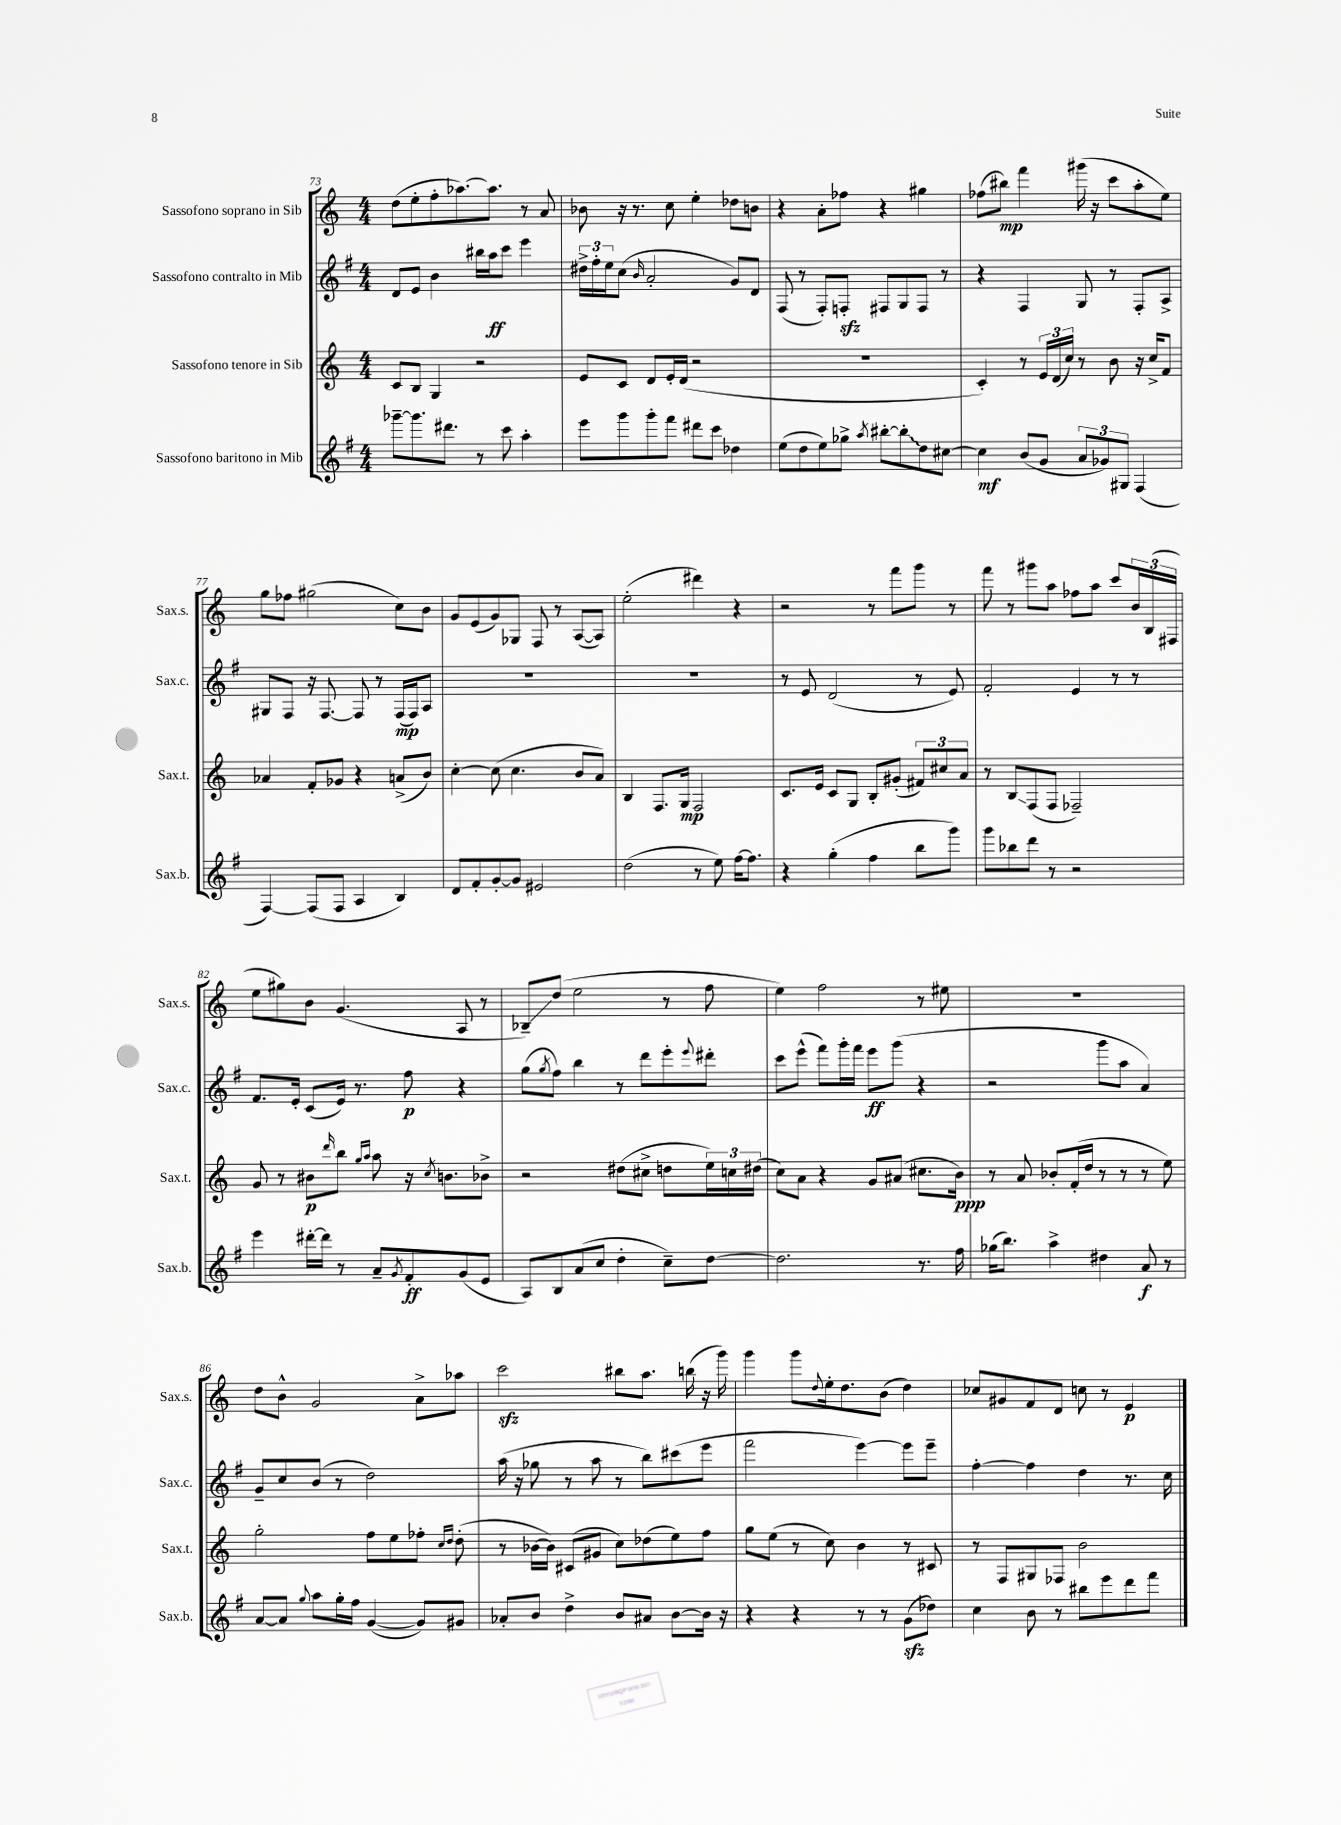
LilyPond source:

<<
\new StaffGroup <<
\new Staff = "s0" \with { instrumentName = "Sassofono soprano in Sib" shortInstrumentName = "Sax.s." } {
    \clef treble \key c \major \numericTimeSignature \time 4/4
    d''8( e''8-. f''8-. aes''8.~) aes''8. r8 a'8 |
    bes'8 r16 r8. c''8 e''4-. des''8 b'8 |
    r4 a'8-. fes''8 r4 gis''4 |
    fes''8( bis''8\mp) f'''4 gis'''16( r16 c'''8 a''8-. e''8) |
    g''8 fes''8 gis''2( c''8) b'8 |
    g'8 e'8( g'8) ges8 f8 r8 a8~( a8) |
    e''2-.( dis'''4) r4 |
    r2 r8 f'''8 g'''8 r8 |
    f'''8 r8 gis'''8 a''8 fes''8 a''8 c'''8 \tuplet 3/2 { b'16 b16( fis16 } |
    e''8 gis''8) b'8 g'4.( a8 r8 |
    bes8--\glissando) d''8( e''2 r8 f''8 |
    e''4) f''2 r8 eis''8 |
    R1 |
    d''8 b'8-^ g'2 a'8-> aes''8 |
    c'''2\sfz bis''8 a''8. b''16( r16 g'''16) |
    g'''4 g'''8 \appoggiatura { d''8 } e''16-. d''8. b'8( d''4) |
    ces''8 gis'8 f'8 d'8 c''8 r8 e'4\p \bar "|." |
}
\new Staff = "s1" \with { instrumentName = "Sassofono contralto in Mib" shortInstrumentName = "Sax.c." } {
    \clef treble \key g \major \numericTimeSignature \time 4/4
    d'8 e'8 b'4 bis''16 a''16\ff c'''8 e'''4 |
    \tuplet 3/2 { dis''16-> fis''16-. e''16 } c''8( \grace { b'16 } a'2-. g'8) d'8 |
    fis8( r8 fis8-.) f8-.\sfz fis8 g8 fis8 r8 |
    r4 fis4 g8 r8 fis8-. a8-> |
    gis8 fis8 r16 fis8.~ fis8 r8 fis16\mp( fis16) a8 |
    R1 |
    R1 |
    r8 e'8 d'2( r8 e'8) |
    fis'2-. e'4 r8 r8 |
    fis'8. e'16-. c'8( e'16) r8. fis''8\p r4 |
    g''8( \acciaccatura { g''8 } fis''8) b''4 r8 d'''8 e'''8-. \appoggiatura { e'''8 } dis'''8-. |
    c'''8 e'''8-^( fis'''8) g'''16-. fis'''16 e'''8\ff g'''8( r4 |
    r2 g'''8 a''8 a'4) |
    g'8-- c''8 b'8( r8 d''2) |
    a''16( r16 ges''8 r8 a''8 r8 b''8) cis'''8( e'''8 |
    fis'''2 e'''4~) e'''8 e'''8-- |
    fis''4~-. fis''4 d''4 r8. c''16 \bar "|." |
}
\new Staff = "s2" \with { instrumentName = "Sassofono tenore in Sib" shortInstrumentName = "Sax.t." } {
    \clef treble \key c \major \numericTimeSignature \time 4/4
    c'8 b8 g4 r2 |
    e'8 c'8 d'8 e'16-. d'16( r2 |
    R1 |
    c'4-.) r8 \tuplet 3/2 { e'16 d'16( c''16) } r8 b'8 r16 c''16-> f'8 |
    aes'4 f'8-. ges'8 r4 a'8->( b'8) |
    c''4~-. c''8( c''4. b'8 a'8) |
    b4 f8. g16\mp f2 |
    c'8. e'16 c'8 g8 b8-. gis'8-.( \tuplet 3/2 { fis'8) cis''8 a'8 } |
    r8 b8\glissando f8( f8 fes2--) |
    g'8 r8 bis'8\p \grace { d'''16 } b''8 \grace { g''16 a''16 } a''8 r16 \acciaccatura { c''8 } b'8. bes'8-> |
    r2 dis''8( cis''8-> d''8 \tuplet 3/2 { e''16) c''16 dis''16( } |
    c''8) a'8 r4 g'8 ais'8( cis''8. b'16\ppp) |
    r8 a'8 bes'8-. f'16-.( d''16 r8 r8 r8 e''8) |
    g''2-. f''8 e''8 fes''8-. \grace { c''16 d''16 } d''8-.( |
    r8 bes'16~ bes'16) cis'8( gis'8 c''8) des''8( e''8) f''8 |
    g''8 e''8( r8 c''8) b'4 r8 cis'8 |
    r8 f8 gis8 fes8 b'2 \bar "|." |
}
\new Staff = "s3" \with { instrumentName = "Sassofono baritono in Mib" shortInstrumentName = "Sax.b." } {
    \clef treble \key g \major \numericTimeSignature \time 4/4
    ges'''8~-- ges'''8. dis'''8. r8 c'''8 a''4-. |
    e'''8 g'''8 g'''8-. fis'''8 dis'''8 c'''8 des''4 |
    e''8( d''8 e''8) ges''8-> \acciaccatura { a''8 } bis''8~-. \once \override Glissando.style = #'zigzag bis''8-.\glissando d''8 cis''8~ |
    cis''4\mf b'8( g'8 \tuplet 3/2 { a'8 ges'8) gis8 } fis4( |
    fis4~) fis8( fis8 a4 b4) |
    d'8 fis'8-. g'8~-. g'8 eis'2 |
    d''2( r8 e''8) fis''16~ fis''8. |
    r4 g''4-.( fis''4 b''8 g'''8) |
    g'''8 bes''8 d'''8 r8 r2 |
    e'''4 dis'''16~-. dis'''16 r8 a'8-- \acciaccatura { g'8 } fis'8-.\ff g'8( e'8 |
    a8) b8 a'8( c''8 d''4-. c''8--) d''8~ |
    d''2. r8. fis''16 |
    ges''16( b''8.) a''4-> dis''4 a'8\f r8 |
    a'8~ a'8 \appoggiatura { g''8 } a''8 g''16-. fis''16 g'4~( g'8) gis'8 |
    aes'8-. b'8 d''4-> b'8 ais'8 b'8~ b'16 r16 |
    r4 r4 r8 r8 g'8\sfz( des''8) |
    c''4 b'8 r8 bis''8 e'''8 d'''8 fis'''8 \bar "|." |
}
>>
>>
\layout { \context { \Score currentBarNumber = #73 } }
